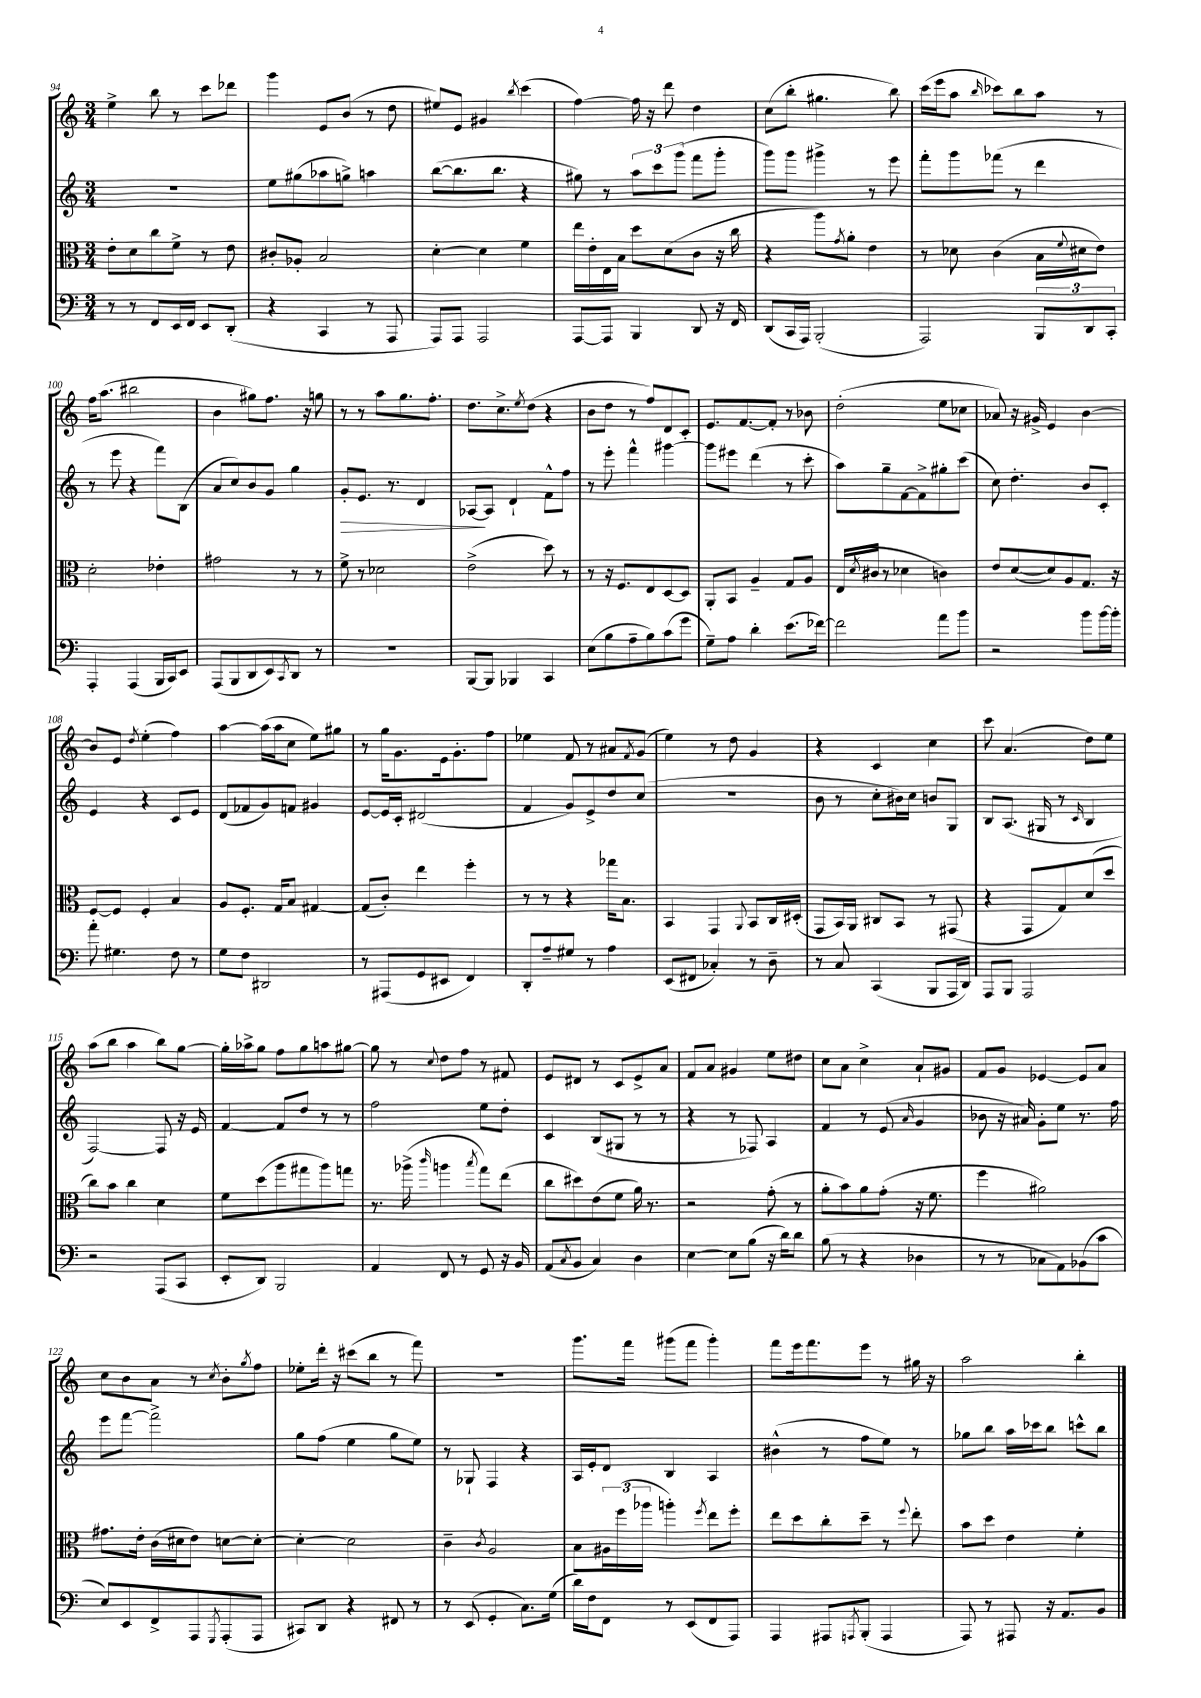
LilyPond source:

<<
\new StaffGroup <<
\new Staff = "s0" {
    \clef treble \key c \major \numericTimeSignature \time 3/4
    e''4-> b''8 r8 c'''8 des'''8 |
    g'''4 e'8 b'8( r8 d''8 |
    eis''8) e'8 gis'4 \acciaccatura { b''8 } c'''4( |
    f''4~) f''16 r16 d'''8 d''4 |
    c''8( b''8-. gis''4. b''8) |
    c'''16( e'''16 a''8 \grace { b''16 } ces'''8) b''8 a''8 r8 |
    f''16 a''8.( bis''2 |
    b'4 gis''8) f''8. r16 g''8 |
    r8 r8 a''8 g''8. f''8.-. |
    d''8. c''8.-> \acciaccatura { e''8 } d''8( r4 |
    b'8 d''8 r8 f''8) d'8 c'8-. |
    e'8. f'8.~ f'8-. r8 bes'8 |
    d''2-.( e''8 ces''8 |
    aes'8) r16 gis'16-> e'4 b'4~ |
    b'8 e'8 \acciaccatura { d''8 } e''4-.( f''4) |
    a''4~ a''16( a''16 c''8 e''8) gis''8 |
    r8 g''16 g'8. e'16 g'8.-. f''8 |
    ees''4 f'8 r8 ais'8 \acciaccatura { f'8 } g'8( |
    e''4) r8 d''8 g'4 |
    r4 c'4 c''4 |
    c'''8 a'4.( d''8) e''8 |
    a''8( b''8 a''4 b''8) g''8~ |
    g''16-. aes''16-> g''8 f''8 g''8 a''8 gis''8~ |
    gis''8 r8 \appoggiatura { c''8 } d''8 f''8 r8 fis'8 |
    e'8 dis'8 r8 c'8 e'8-> a'8 |
    f'8 a'8 gis'4 e''8 dis''8 |
    c''8 a'8 c''4-> a'8-! gis'8 |
    f'8 g'8 ees'4~ ees'8 a'8 |
    c''8 b'8 a'8 r8 \acciaccatura { c''8 } b'8-. \acciaccatura { g''8 } f''8 |
    ees''8-. d'''16-. r16 cis'''8( b''8 r8 f'''8) |
    R2. |
    g'''8. f'''16 gis'''8( f'''8 gis'''4-.) |
    f'''8 e'''16 f'''8. e'''8 r8 gis''16 r16 |
    a''2 b''4-. \bar "|." |
}
\new Staff = "s1" {
    \clef treble \key c \major \numericTimeSignature \time 3/4
    R2. |
    e''8 gis''8( aes''8 g''8->) a''4 |
    b''8~( b''8. b''8. r4 |
    gis''8) r8 \tuplet 3/2 { a''8 c'''8 g'''8( } f'''8 g'''8-. |
    g'''8) g'''8 gis'''4-> r8 e'''8 |
    f'''8-. g'''8 fes'''8( r8 d'''4 |
    r8 e'''8 r4 f'''8) b8( |
    a'8 c''8) b'8 g'8 g''4 |
    g'8-.\> e'8. r8. d'4 |
    aes8~\! aes8 d'4-! f'8-^ f''8 |
    r8 e'''8-. f'''4-^ gis'''4~ |
    gis'''8 eis'''8 d'''4( r8 c'''8-. |
    a''8) g''8-- f'8~ f'8-> gis''8-. c'''8( |
    c''8) d''4.-. b'8 c'8-. |
    e'4 r4 c'8 e'8 |
    d'8( fes'8 g'8) f'8 gis'4 |
    e'8~ e'16 c'16-. dis'2( |
    f'4 g'8) e'8-> d''8 c''8( |
    R2. |
    b'8 r8 c''8-. bis'16) c''16 b'8 g8 |
    b8 a8.( gis16 r8 \grace { c'16 } b4 |
    f2~) f8 r16 e'16 |
    f'4~ f'8 d''8 r8 r8 |
    f''2 e''8 d''8-. |
    c'4 b8( gis8 r8 r8 |
    r4 r8 fes8) a4 |
    f'4 r8 e'8( \grace { a'16 } g'4 |
    bes'8 r16 ais'16) g'8-. e''8 r8. f''16 |
    e'''8 f'''8~ f'''2-> |
    g''8 f''8( e''4 g''8 e''8) |
    r8 ges8-! f4 r4 |
    a16 e'16-. d'8 b4 a4 |
    bis'4-^( r8 f''8 e''8) r8 |
    ges''8 b''8 a''16 ces'''16 b''8 c'''8-^ b''8 \bar "|." |
}
\new Staff = "s2" {
    \clef alto \key c \major \numericTimeSignature \time 3/4
    e'8-. d'8 c''8 f'8-> r8 e'8 |
    cis'8-. aes8-. b2 |
    d'4~-. d'4 f'4 |
    e''16 e'16-. e16 b16 d''8 d'8( c'8 r16 c''16 |
    r4 a''8) \acciaccatura { g'8 } a'8-. e'4 |
    r8 des'8 c'4( b16 \appoggiatura { f'8 } dis'16 e'8) |
    d'2-. ees'4-. |
    gis'2 r8 r8 |
    f'8-> r8 des'2 |
    e'2->( d''8) r8 |
    r8 r16 f8. e8 d8~ d8 |
    a,8-. b,8 a4-- g8 a8 |
    e16( \acciaccatura { d'8 } cis'16 r8 des'4 c'4) |
    e'8 d'8~( d'8) a8 g8. r16 |
    f8~ f8 f4-. b4 |
    a8 f8.-. g16 b8 gis4~ |
    gis8( c'8-.) e''4 f''4-. |
    r8 r8 r4 ges''16 b8. |
    b,4 g,4 \appoggiatura { a,8 } b,8 c16 dis16-.( |
    g,8 b,16) a,16 cis8 b,8 r8 gis,8( |
    r4 g,8 g8) d'8( d''8 |
    c''8) b'8 c''4 d'4 |
    f'8 d''8( a''8 gis''8 a''8) g''8 |
    r8. aes''16->( \grace { c'''16 } a''4 \acciaccatura { b''8 } g''8) e''8( |
    c''8 dis''8) e'8( f'8 a'16) r8. |
    r2 g'8-.( r8 |
    a'8-. b'8) a'8 g'8-.( r16 f'8. |
    f''4 ais'2) |
    gis'8. e'16-. c'16( dis'16 e'8) d'8~ d'8~-. |
    d'4~-. d'2 |
    c'4-- \acciaccatura { c'8 } a2 |
    b8 \tuplet 3/2 { ais16 f''16( aes''16 } a''4-.) \acciaccatura { f''8 } e''8 f''8-. |
    e''8 d''8 c''8-. d''8-- r8 \appoggiatura { f''8 } e''8-. |
    b'8 d''8 e'4 f'4-. \bar "|." |
}
\new Staff = "s3" {
    \clef bass \key c \major \numericTimeSignature \time 3/4
    r8 r8 f,8 e,16 f,16 e,8 d,8-.( |
    r4 c,4 r8 a,,8 |
    a,,8) a,,8 a,,2 |
    a,,8~ a,,8 b,,4 d,8 r16 f,16 |
    d,8( c,16 a,,16) b,,2-.( |
    a,,2) \tuplet 3/2 { b,,8 d,8 c,8-. } |
    a,,4-. a,,4( b,,16 c,16) e,8 |
    a,,8( b,,8 d,8 e,8) \acciaccatura { c,8 } d,8 r8 |
    R2. |
    b,,8~ b,,8 bes,,4 c,4 |
    e8( b8 a8-- b8) c'8( g'8 |
    g8--) a8 d'4-. e'8.( fes'16~) |
    fes'2 a'8 b'8 |
    r2 b'8 b'16~ b'16-. |
    a'8-. gis4. f8 r8 |
    g8 f8 dis,2 |
    r8 ais,,8( g,8 eis,8 f,4) |
    d,8-. a8-- gis8 r8 a4 |
    e,8( fis,8 ces4-.) r8 d8-- |
    r8 c8 c,4( b,,8 a,,16 d,16) |
    a,,8 b,,8 a,,2 |
    r2 a,,8( c,8 |
    e,8-. d,8) b,,2 |
    a,4 f,8 r8 g,8 r16 b,16 |
    a,8( \acciaccatura { c8 } b,8 c4) d4 |
    e4~ e8 b8( r16 d'16) d'8 |
    b8( r8 r4 des4 |
    r8 r8 ces8 a,8) bes,8( c'8 |
    e8) e,8 f,8-> a,,8 \acciaccatura { g,,8 } a,,8-.( a,,8 |
    cis,8) d,8 r4 fis,8 r8 |
    r8 e,8( g,4-. c8.) g16( |
    d'16) f16 f,8 r8 e,8( f,8 a,,8) |
    a,,4 ais,,8 \acciaccatura { a,,8 } b,,8-.( a,,4 |
    a,,8) r8 ais,,8 r16 a,8. b,8 \bar "|." |
}
>>
>>
\layout { \context { \Score currentBarNumber = #94 } }
